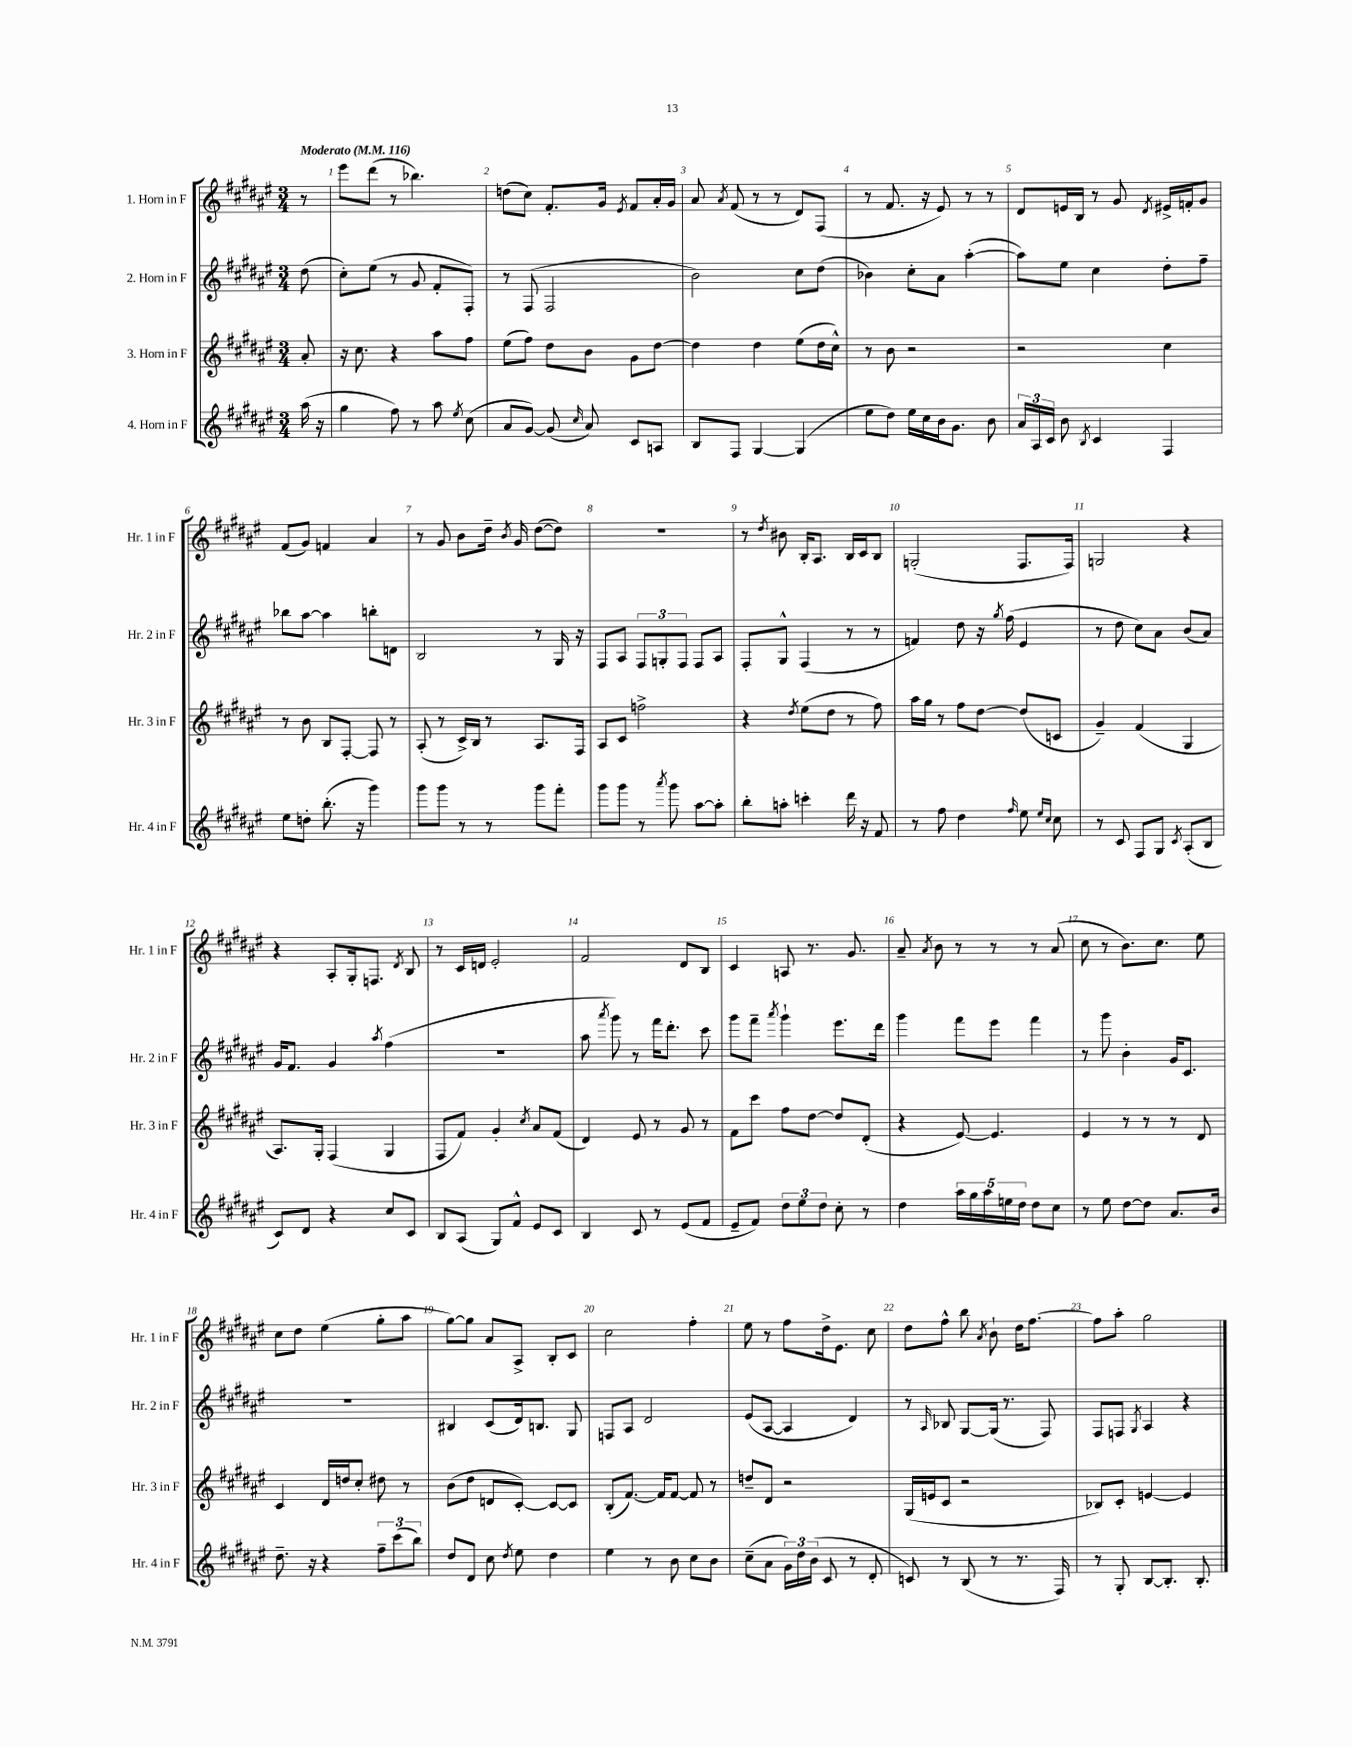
<<
\new StaffGroup <<
\new Staff = "s0" \with { instrumentName = "1. Horn in F" shortInstrumentName = "Hr. 1 in F" } {
    \clef treble \key fis \major \numericTimeSignature \time 3/4 \partial 8 \tempo "Moderato" 4 = 116
    \autoBeamOff r8 |
    eis'''8[ dis'''8]( r8 bes''4.) |
    d''8[( cis''8]) fis'8.[-. gis'16] \acciaccatura { eis'8 } fis'8[ ais'16-. gis'16] |
    ais'8 \acciaccatura { ais'8 } fis'8( r8 r8 dis'8[) fis8]( |
    r8 fis'8. r16 eis'8) r8 r8 |
    dis'8[ e'16 b16] r8 gis'8 \acciaccatura { dis'8 } eis'16[-> f'16-. gis'8] |
    fis'8[( gis'8]) f'4 ais'4 |
    r8 gis'8 b'8[ dis''16]-- \acciaccatura { b'8 } gis'16 dis''8[~( dis''8]) |
    R2. |
    r8 \acciaccatura { dis''8 } bis'8 b16[-. ais8.] b16[ cis'16 b8] |
    g2-.( fis8.[ fis16]) |
    g2 r4 |
    r4 ais8[-. gis16-. f8.] \acciaccatura { dis'8 } b8 |
    r8 cis'16[ d'16] eis'2-. |
    fis'2 dis'8[ b8] |
    cis'4 a8 r8. gis'8. |
    ais'8-- \acciaccatura { ais'8 } b'8 r8 r8 r8 ais'8( |
    cis''8 r8 b'8.[) cis''8.] eis''8 |
    cis''8[ dis''8] eis''4( gis''8[-. ais''8] |
    gis''8[~) gis''8] ais'8[ ais8]-> b8[-. cis'8] |
    cis''2 fis''4-. |
    eis''8 r8 fis''8[ dis''16-> eis'8.] cis''8 |
    dis''8[ fis''8]-^ b''8 \acciaccatura { ais'8 } b'8-! dis''16[ fis''8.]~ |
    fis''8[ ais''8]-. gis''2 \bar "|." |
}
\new Staff = "s1" \with { instrumentName = "2. Horn in F" shortInstrumentName = "Hr. 2 in F" } {
    \clef treble \key fis \major \numericTimeSignature \time 3/4 \partial 8
    \autoBeamOff dis''8( |
    cis''8[-.) eis''8]( r8 gis'8 fis'8[-. fis8]-.) |
    r8 fis8( fis2 |
    b'2) cis''8[ dis''8]( |
    bes'4) cis''8[-. ais'8] ais''4~-.( |
    ais''8[) eis''8] cis''4 dis''8[-. fis''8]-- |
    bes''8[ ais''8]~ ais''4 b''8[-. d'8] |
    b2 r8 gis16 r16 |
    fis8[ ais8] \tuplet 3/2 { fis8[ g8-. fis8] } fis8[ ais8] |
    fis8[-. gis8]-^ fis4( r8 r8 |
    f'4) dis''8 r16 \acciaccatura { gis''8 } fis''16( eis'4 |
    r8 dis''8 cis''8[) ais'8] b'8[( ais'8]) |
    gis'16[ fis'8.] gis'4 \acciaccatura { ais''8 } fis''4( |
    R2. |
    ais''8 \acciaccatura { ais'''8 } gis'''8) r8 fis'''16[ dis'''8.]-. cis'''8 |
    gis'''8[ fis'''8]-- \acciaccatura { ais'''8 } gis'''4-! eis'''8.[ dis'''16] |
    gis'''4 fis'''8[ eis'''8] fis'''4 |
    r8 gis'''8 b'4-. gis'16[ cis'8.] |
    R2. |
    bis4 cis'8[( dis'16) b8.] gis8 |
    f8[ ais8] dis'2 |
    eis'8[( ais8]~ ais4 dis'4) |
    r8 \grace { ais16 } bes8 gis8[~ gis16]( r8. fis8) |
    fis8[ f8] \acciaccatura { gis8 } ais4 r4 \bar "|." |
}
\new Staff = "s2" \with { instrumentName = "3. Horn in F" shortInstrumentName = "Hr. 3 in F" } {
    \clef treble \key fis \major \numericTimeSignature \time 3/4 \partial 8
    \autoBeamOff ais'8-. |
    r16 cis''8. r4 ais''8[ fis''8] |
    eis''8[( fis''8]) dis''8[ b'8] gis'8[ dis''8]~ |
    dis''4 dis''4 eis''8[( dis''16 cis''16]-^) |
    r8 b'8 r2 |
    r2 cis''4 |
    r8 b'8 b8[ fis8]~-. fis8 r8 |
    ais8-.( r8 cis'16[->) b16] r8 ais8.[ fis16] |
    ais8[ cis'8] f''2-> |
    r4 \acciaccatura { dis''8 } eis''8[( dis''8] r8 fis''8) |
    ais''16[ gis''16] r8 fis''8[ dis''8]~ dis''8[( c'8] |
    gis'4--) fis'4( gis4 |
    ais8.[) gis16]-. fis4( gis4 |
    fis8[ fis'8]) gis'4-. \acciaccatura { cis''8 } ais'8[ fis'8]( |
    dis'4) eis'8 r8 gis'8 r8 |
    fis'8[ cis'''8] fis''8[ dis''8]~ dis''8[ dis'8]-.( |
    r4 eis'8~) eis'4. |
    eis'4 r8 r8 r8 dis'8 |
    cis'4 dis'16[ d''16 cis''8]-. dis''8 r8 |
    b'8[( dis''8] d'8[ cis'8]~-.) cis'8[~ cis'8] |
    b8[-.( fis'8.]~) fis'16[ fis'8]~ fis'8 r8 |
    d''8[-- dis'8] r2 |
    gis16[( e'16 cis'8] r2 |
    bes8[) cis'8]-. e'4~ e'4 \bar "|." |
}
\new Staff = "s3" \with { instrumentName = "4. Horn in F" shortInstrumentName = "Hr. 4 in F" } {
    \clef treble \key fis \major \numericTimeSignature \time 3/4 \partial 8
    \autoBeamOff ais''16( r16 |
    gis''4 fis''8) r8 ais''8 \acciaccatura { eis''8 } cis''8( |
    ais'8[ gis'8]~) gis'8( \grace { cis''16 } ais'8) cis'8[ a8] |
    b8[ fis8] gis4~ gis4( |
    eis''8[ dis''8]) eis''16[ cis''16 b'16 gis'8.] b'8 |
    \tuplet 3/2 { ais'16[ ais16 cis'16] } b'8 \acciaccatura { b8 } cis'4 fis4 |
    eis''8[ d''8]-. b''8.-.( r16 gis'''4) |
    gis'''8[ gis'''8] r8 r8 gis'''8[ fis'''8]-. |
    gis'''8[ gis'''8] r8 \acciaccatura { ais'''8 } gis'''8 ais''8[~ ais''8]-. |
    b''8[-. a''8]-. c'''4-. dis'''16 r16 fis'8 |
    r8 fis''8 dis''4 \grace { fis''16 } eis''8 \grace { eis''16[ cis''16] } cis''8 |
    r8 cis'8 fis8[ gis8] \acciaccatura { cis'8 } ais8[-.( b8] |
    cis'8[) dis'8] r4 cis''8[ cis'8] |
    b8[ ais8]( gis8[) fis'8]-^ eis'8[ cis'8] |
    b4 cis'8 r8 eis'8[( fis'8] |
    eis'8[-- fis'8]) \tuplet 3/2 { dis''8[ eis''8 dis''8] } cis''8-. r8 |
    dis''4 \tuplet 5/4 { ais''16[ gis''16 ais''16 e''16 dis''16] } dis''8[ cis''8] |
    r8 eis''8 dis''8[~ dis''8] ais'8.[ b'16] |
    dis''8.-- r16 r4 \tuplet 3/2 { fis''8[-- cis'''8( b''8]) } |
    dis''8[ dis'8] cis''8 \acciaccatura { dis''8 } eis''8 dis''4 |
    eis''4 r8 b'8 cis''8[ b'8] |
    cis''8[--( ais'8] \tuplet 3/2 { gis'16[) dis''16 b'16]( } cis'8 r8 dis'8-. |
    c'8) r8 b8( r8 r8. fis16) |
    r8 gis8-. b8[~ b8.]-. b8.-. \bar "|." |
}
>>
>>
\layout { \context { \Score \override BarNumber.break-visibility = ##(#f #t #t) barNumberVisibility = #all-bar-numbers-visible } }
